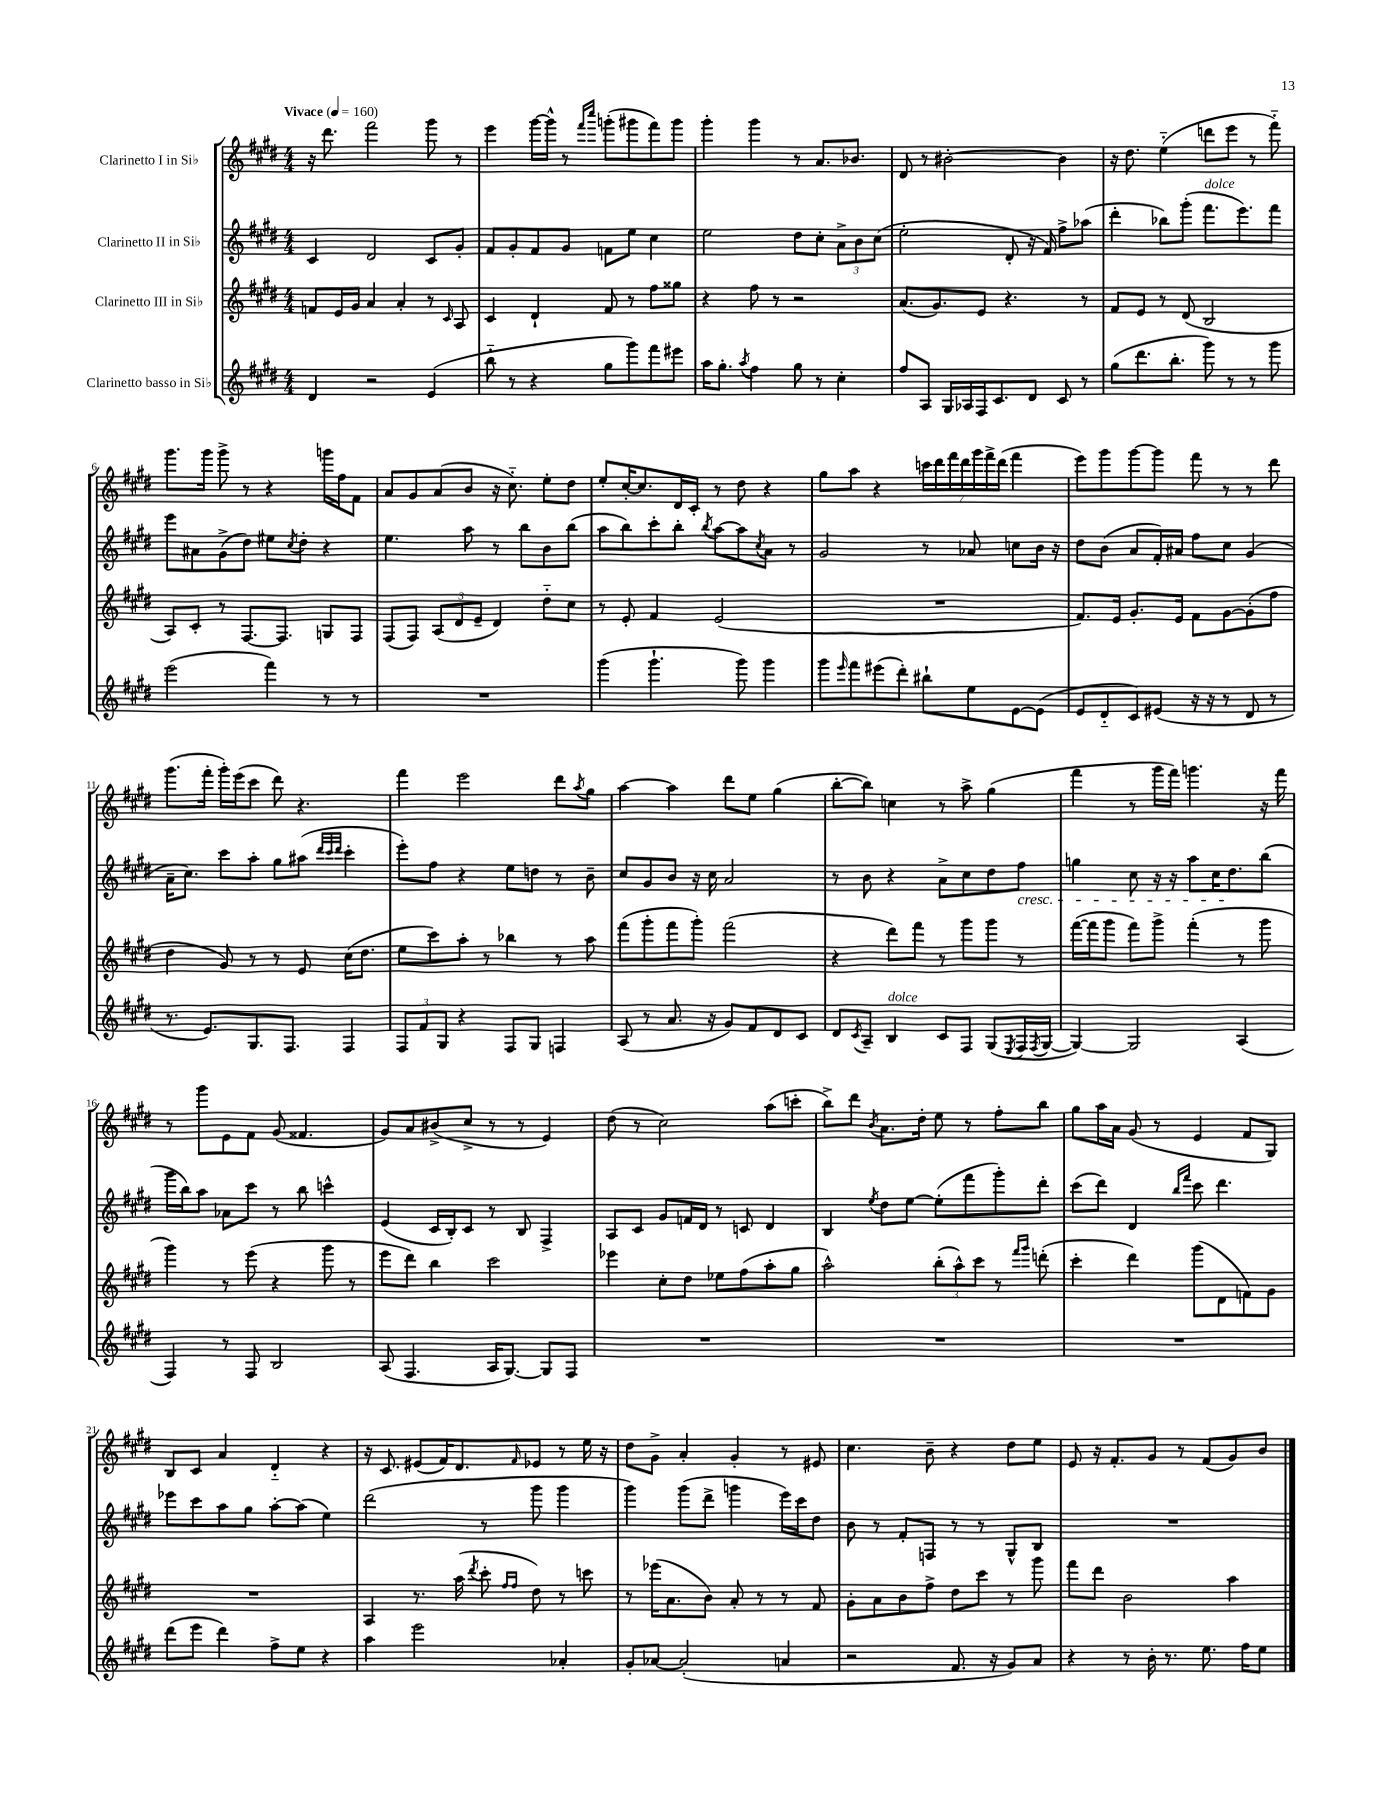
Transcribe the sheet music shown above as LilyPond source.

<<
\new StaffGroup <<
\new Staff = "s0" \with { instrumentName = "Clarinetto I in Sib" } {
    \clef treble \key e \major \numericTimeSignature \time 4/4 \tempo "Vivace" 4 = 160
    r16 dis'''8. fis'''2 gis'''8 r8 |
    e'''4 gis'''16~ gis'''16-^ r8 \grace { fis'''16 cis''''16 } g'''8-.( gis'''8 fis'''8) gis'''8 |
    gis'''4-. gis'''4 r8 a'8. bes'8. |
    dis'8 r8 bis'2~-. bis'4 |
    r16 dis''8. e''4-_( d'''8 e'''8 r8 fis'''8-_) |
    gis'''8. gis'''16 gis'''8-> r8 r4 g'''16 fis''16 fis'8 |
    a'8 gis'8 a'8( b'8 r16 cis''8.-_) e''8-. dis''8 |
    e''8-. cis''16~-. cis''8. dis'16 cis'16-. r8 dis''8 r4 |
    gis''8 a''8 r4 \tuplet 7/4 { c'''16 dis'''16 fis'''16 dis'''16 gis'''16 fis'''16-> dis'''16( } fis'''4 |
    e'''8) gis'''8 gis'''8~ gis'''8 fis'''8 r8 r8 dis'''8 |
    gis'''8.( fis'''16-. gis'''16-.) e'''16( cis'''8 dis'''8) r4. |
    fis'''4 e'''2 dis'''8 \acciaccatura { a''8 } gis''8 |
    a''4~ a''4 dis'''8 e''8 gis''4( |
    b''8~-. b''8) c''4 r8 a''8-> gis''4( |
    fis'''4 r8 gis'''16 fis'''16) g'''4. r16 fis'''16 |
    r8 gis'''8 e'8 fis'8 gis'8( fisis'4. |
    gis'8) a'8 bis'8->( cis''8-> r8 r8 e'4) |
    dis''8( r8 cis''2) a''8( c'''8-. |
    b''8->) dis'''8 \acciaccatura { b'8 } a'8. dis''16-. e''8 r8 fis''8-. b''8 |
    gis''8 a''16 a'16 gis'8( r8 e'4 fis'8 gis8) |
    b8 cis'8 a'4 dis'4-_ r4 |
    r16 cis'8. eis'8( fis'16) dis'8. \grace { fis'16 } ees'8 r8 e''16 r16 |
    dis''8 gis'8-> a'4-. gis'4-. r8 eis'8 |
    cis''4. b'8-- r4 dis''8 e''8 |
    e'8 r16 fis'8.-. gis'8 r8 fis'8( gis'8) b'8 \bar "|." |
}
\new Staff = "s1" \with { instrumentName = "Clarinetto II in Sib" } {
    \clef treble \key e \major \numericTimeSignature \time 4/4
    cis'4 dis'2 cis'8 gis'8-. |
    fis'8 gis'8-. fis'8 gis'8 f'8 e''8 cis''4 |
    e''2 dis''8 cis''8-. \tuplet 3/2 { a'8-> b'8 cis''8( } |
    e''2-. dis'8-. r16 fis'16) fis''8-> aes''8( |
    dis'''4-. bes''8) gis'''8-.( fis'''8.^\markup { \italic "dolce" } e'''8.) fis'''8 |
    e'''8 ais'8 gis'8->( dis''8) eis''8 \acciaccatura { cis''8 } dis''8-. r4 |
    e''4. a''8 r8 b''8 b'8 b''8( |
    a''8 b''8) cis'''8-. b''8-. \acciaccatura { b''8 } a''8~ a''8 \acciaccatura { cis''8 } a'8 r8 |
    gis'2 r8 aes'8 c''8 b'16 r16 |
    dis''8 b'8( a'8 fis'16-.) ais'16 fis''8 cis''8 gis'4( |
    a'16-- cis''8.) cis'''8 a''8-. gis''8 ais''8( \grace { dis'''32 cis'''32 dis'''32 } cis'''4-. |
    e'''8-.) fis''8 r4 e''8 d''8 r8 b'8-- |
    cis''8 gis'8 b'8 r16 cis''16 a'2 |
    r8 b'8 r4 a'8-> cis''8 dis''8 fis''8\cresc |
    g''4 cis''8 r16 r16 a''8 cis''16 dis''8.\! b''8( |
    gis'''16 b''16) a''8 aes'8 cis'''8 r8 b''8 c'''4-^ |
    e'4( cis'16 b16-.) cis'8 r8 b8 fis4-> |
    a8 cis'8 gis'8 f'16 dis'16 r8 c'8 dis'4 |
    b4 \acciaccatura { e''8 } dis''8 e''8~ e''8-.( fis'''8 gis'''8-.) dis'''8-. |
    cis'''8( dis'''8) dis'4 \grace { b''16 fis'''16 } cis'''8 dis'''4. |
    ees'''8 cis'''8 a''8 gis''8 a''8~-. a''8( e''4) |
    dis'''2( r8 gis'''8 gis'''4 |
    gis'''4) gis'''8( dis'''8-> g'''4 e'''16) cis'''16 dis''8 |
    b'8 r8 fis'8-. f8 r8 r8 gis8-^ b8 |
    R1 \bar "|." |
}
\new Staff = "s2" \with { instrumentName = "Clarinetto III in Sib" } {
    \clef treble \key e \major \numericTimeSignature \time 4/4
    f'8 e'16 gis'16 a'4 a'4-. r8 \grace { cis'16 } a8 |
    cis'4 dis'4-! fis'8 r8 fis''8 gisis''8 |
    r4 fis''8 r8 r2 |
    a'8.( gis'8.) e'8 r4. r8 |
    fis'8 e'8 r8 dis'8( b2 |
    a8) cis'8-. r8 fis8.~ fis8. g8 fis8 |
    fis8( fis8) \tuplet 3/2 { a8( dis'8 e'8-- } dis'4) dis''8-_ cis''8 |
    r8 e'8-. fis'4 e'2( |
    R1 |
    fis'8.) e'16 gis'8.-. e'16 fis'8 gis'8~ gis'8-.( fis''8 |
    dis''4 gis'8) r8 r8 e'8 cis''16( dis''8. |
    e''8 cis'''8) a''8-. r8 bes''4 r8 a''8 |
    fis'''8( gis'''8-. fis'''8 gis'''8-.) fis'''2( |
    r4 dis'''8) fis'''8 r8 gis'''8 gis'''8 r8 |
    fis'''16~( fis'''16 gis'''8 fis'''8) gis'''8-> fis'''4-.( r8 gis'''8 |
    gis'''4) r8 e'''8( r4 gis'''8 r8 |
    e'''8 dis'''8) b''4 cis'''2 |
    ees'''4 cis''8-. dis''8 ees''8 fis''8( a''8-. gis''8 |
    a''2-^) \tuplet 3/2 { b''8-.( a''8-^) cis'''8 } r8 \grace { fis'''16 gis'''16 } d'''8-.( |
    cis'''4-. dis'''4) gis'''8( dis'8 f'8) gis'8 |
    R1 |
    a4 r8. a''16( \acciaccatura { dis'''8 } cis'''8-. \grace { fis''16 fis''16 } dis''8) r8 c'''8 |
    r8 ees'''16( a'8. b'8) a'8-. r8 r8 fis'8 |
    gis'8-. a'8 b'8 fis''8-> dis''8 cis'''8 r8 gis'''8 |
    fis'''8 dis'''8 b'2 a''4 \bar "|." |
}
\new Staff = "s3" \with { instrumentName = "Clarinetto basso in Sib" } {
    \clef treble \key e \major \numericTimeSignature \time 4/4
    dis'4 r2 e'4( |
    b''8-_ r8 r4 gis''8 gis'''8) fis'''8 eis'''8 |
    a''16 gis''8.-. \acciaccatura { a''8 } fis''4 gis''8 r8 cis''4-. |
    fis''8 a8 gis16 aes16 fis16 cis'8. dis'8 cis'8 r8 |
    gis''8( dis'''8. b''8.-. gis'''8) r8 r8 gis'''8 |
    e'''2( fis'''4) r8 r8 |
    R1 |
    gis'''4( gis'''4.-! gis'''8) gis'''4 |
    gis'''8 \grace { e'''16 } fis'''8 eis'''8( dis'''8-.) bis''8-! e''8 e'8~ e'8( |
    e'8 dis'8-_ cis'8) eis'8( r16 r16 r8 dis'8 r8 |
    r8. e'8.) gis8. fis8. fis4 |
    \tuplet 3/2 { fis8 fis'8 gis8 } r4 fis8 gis8 f4 |
    a8( r8 a'8. r16 gis'8) fis'8 dis'8 cis'8 |
    dis'8 \acciaccatura { cis'8 } a8-- b4^\markup { \italic "dolce" } cis'8 fis8 gis8( \acciaccatura { e8 } fis16 \acciaccatura { fis8 } gis16~ |
    gis4~) gis2 a4( |
    fis4) r8 fis8 b2 |
    a8( fis4. a16 gis8.~) gis8 fis8 |
    R1 |
    R1 |
    R1 |
    dis'''8( e'''8 dis'''4) fis''8-> e''8 r4 |
    a''4 e'''2 aes'4-. |
    gis'8-. aes'8~ aes'2-.( a'4 |
    r2 fis'8. r16 gis'8) a'8 |
    r4 r8 b'16-. r8. e''8. fis''16 e''8 \bar "|." |
}
>>
>>
